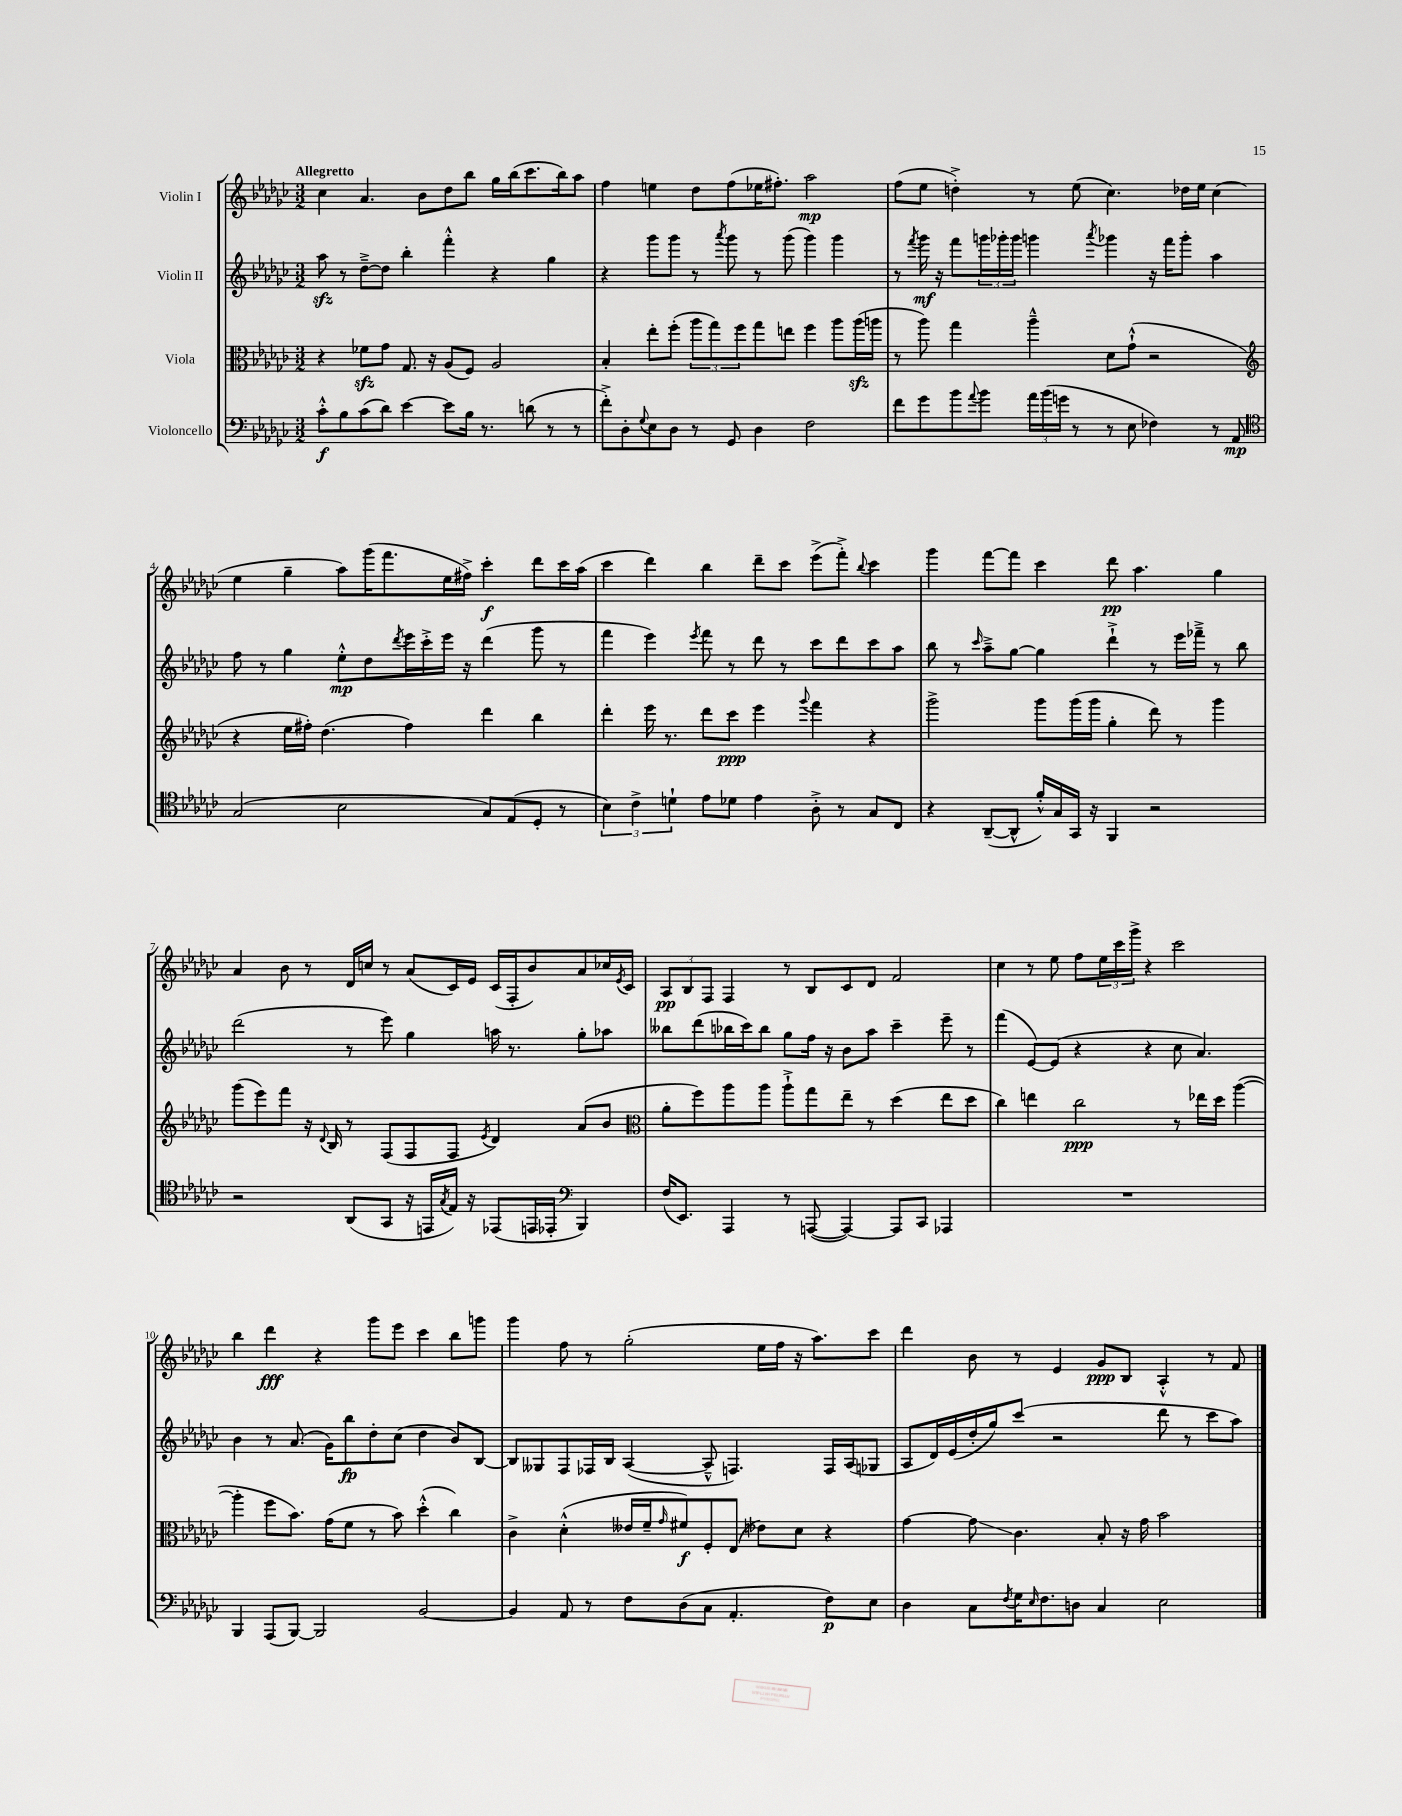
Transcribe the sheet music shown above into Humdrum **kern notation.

**kern	**kern	**kern	**kern
*staff4	*staff3	*staff2	*staff1
*clefF4	*clefC3	*clefG2	*clefG2
*k[b-e-a-d-g-c-]	*k[b-e-a-d-g-c-]	*k[b-e-a-d-g-c-]	*k[b-e-a-d-g-c-]
*M3/2	*M3/2	*M3/2	*M3/2
8c-'^^\L	4r	8aa-\	4cc-\
8B-\	.	8r	.
(8c-\	8f-\L	[8dd-~^\L	4.a-/
8d-\J)	8g-\J	8dd-\]J	.
[4e-\	8.G-/	4bb-'\	.
.	.	.	8b-\L
.	16r	.	.
8e-\]L	(8A-/L	4fff'^^\	8dd-\
16B-\Jk	8F/J)	.	8bb-\J
8.r	.	.	.
.	2A-/	4r	16gg-\LL
.	.	.	(16bb-\J
(8d\	.	.	8.ccc-\
8r	.	4gg-\	.
.	.	.	16bb-\k)
8r	.	.	8aa-\J
=	=	=	=
8f'^\L)	4B-'/	4r	4ff\
8D-'\	.	.	.
8qqG-/	.	.	.
8E-\	8ee-'\L	8ggg-\L	4ee\
8D-\J	(8ff'\J	8ggg-\J	.
8r	12aa-\L	8r	8dd-\L
.	12gg-\)	.	.
.	.	8qaaa-/	.
8GG-/	.	8ggg-\	(8ff\
.	12ff\	.	.
4D-\	8gg-\	8r	16ee-\K
.	.	.	8.ff#'\J)
.	8ee\J	(8ggg-\	.
2F\	4ff\	4ggg-\)	2aa-\
.	8aa-\L	4ggg-\	.
.	(16aa-\L	.	.
.	16aa\JJ	.	.
=	=	=	=
8f\L	8r	8r	(8ff\L
.	.	8qfff/	.
8g-\	8aa-\)	16ggg-\	8ee-\J
.	.	16r	.
8b-\	4gg-\	8fff\L	4dd'^\)
8qqa-/	.	.	.
8b-\J	.	24ggg\L	.
.	.	24ggg-'\	.
.	.	24ggg-\JJ	.
24a-\LL	4aa-~^^\	4ggg\	8r
(24b-\	.	.	.
24g\JJ	.	.	.
8r	.	.	(8ee-\
.	.	8qaaa-/	.
8r	8d-\L	4ggg-\	4.cc-\)
8E-\	(8g-`^^\J	.	.
4F-\)	2r	16r	.
.	.	16fff\LK	.
.	.	8ggg-'\J	16dd-\LL
.	.	.	16ee-\JJ
8r	.	4aa-\	(4cc-\
8AA-/	.	.	.
=	=	=	=
*clefC4	*clefG2	*	*
(2G-/	4r	8ff\	4ee-\
.	.	8r	.
.	16ee-\LL	4gg-\	4gg-~\
.	16ff#'\JJ)	.	.
.	(4.dd-\	.	.
2B-\	.	8ee-'^^\L	8aa-\L)
.	.	8dd-\	(16ggg-\K
.	.	.	8.fff\
.	.	8qddd-/	.
.	4ff#\)	16eee-\L	.
.	.	16ccc-'^\	.
.	.	16eee-\JJ	16ee-\L
.	.	16r	16ff#^\JJ)
8G-/L)	4ddd-\	(4ddd-\	4ccc-'\
(8E-/	.	.	.
8D-'/J	4bb-\	8ggg-\	8ddd-\L
8r	.	8r	16ccc-\L
.	.	.	(16aa-\JJ
=	=	=	=
6B-\)	4ddd-'\	4fff\	4ccc-\
6c-^\	.	.	.
.	16eee-\	4eee-\)	4ddd-\)
.	8.r	.	.
6d`\	.	.	.
.	.	8qeee-/	.
8e-\L	8ddd-\L	8fff\	4bb-\
8d-\J	8ccc-\J	8r	.
4e-\	4eee-\	8ddd-\	8ddd-~\L
.	.	8r	8ccc-\J
.	8qqggg-/	.	.
8A-'^\	4fff\	8ccc-\L	(8eee-^\L
8r	.	8ddd-\	8fff'^\J)
.	.	.	8qqbb-/
8G-/L	4r	8ccc-\	4ccc-\
8C-/J	.	8aa-\J	.
=	=	=	=
4r	2ggg-^\	8bb-\	4ggg-\
.	.	8r	.
.	.	16qqccc-/	.
([8AA-~/L	.	8aa-~^\L	[8fff\L
8AA-^^/]J	.	[8gg-\J	8fff\]J
16f'^^/LL)	8ggg-\L	4gg-\]	4ccc-\
16G-/	.	.	.
16GG-/JJ	(16ggg-\L	.	.
16r	16ggg-\JJ	.	.
4FF/	4gg-'\	4ddd-`^\	8ddd-\
.	.	.	4.aa-\
2r	8ddd-\)	8r	.
.	8r	16eee-\LL	.
.	.	16fff-~^\JJ	.
.	4ggg-\	8r	4gg-\
.	.	8bb-\	.
=	=	=	=
2r	(8ggg-\L	(2ddd-\	4a-/
.	8eee-\)	.	.
.	8fff\J	.	8b-\
.	16r	.	8r
.	8qqd-/	.	.
.	16B-/	.	.
(8AA-/L	8r	8r	16d-/LL
.	.	.	16cc/JJ
8GG-/J	(8F/L	8eee-\)	8r
16r	8F/	4gg-\	(8a-/L
16EE/LL	.	.	.
8qG-/	.	.	.
16E-/JJ)	8F/J	.	16c-/L)
16r	.	.	16e-/JJ
.	8qe-/	.	.
(8EE-/L	4d-/)	16aa\	(16c-/LL
.	.	8.r	16F'/J
16EE/L	.	.	8b-/)
16EE-'/JJ	.	.	.
*clefF4	*	*	*
4BBB-/)	(8a-/L	8gg-'\L	8a-/
.	8b-/J	8aa-\J	16cc-/L
.	.	.	8qe-/
.	.	.	16c-/JJ
=	=	=	=
*	*clefC3	*	*
(16F/LK	8a-'\L	8bb--\L	12A-/L
8.EE-/J)	.	.	.
.	.	.	12B-/
.	8ff\)	(8ddd-\	.
.	.	.	12F/J
4AAA-/	8aa-\	16bb-\L	4F/
.	.	16ccc-\J)	.
.	8aa-\J	8bb-\J	.
8r	8aa-`^\L	8gg-\L	8r
([8AAA/	8gg-\	16ff\Jk	8B-/L
.	.	16r	.
4AAA/_)	8ee-~\J	8b-\L	8c-/
.	8r	8aa-\J	8d-/J
8AAA/]L	(4dd-\	4ccc-~\	2f/
8CC-/J	.	.	.
4AAA-/	8ee-\L	8eee-~\	.
.	8dd-\J	8r	.
=	=	=	=
1.r	4cc-\)	(4fff\	4cc-\
.	4ee\	[8e-/L)	8r
.	.	(8e-/]J	8ee-\
.	2cc-\	4r	8ff\L
.	.	.	24ee-\L
.	.	.	24ccc-\
.	.	.	24ggg-^\JJ
.	.	4r	4r
.	8r	8cc-\	2ccc-\
.	16ee-\LL	4.a-/)	.
.	16dd-\JJ	.	.
.	([4aa-\	.	.
=	=	=	=
4BBB-/	4aa-'\]	4b-\	4bb-\
(8AAA-/L	8ff\L	8r	4ddd-\
[8BBB-/J)	8.b-\J)	(8.a-/	.
2BBB-/]	.	.	4r
.	(16g-\LK	16g-\LK)	.
.	8f\J	8bb-\	.
.	8r	8dd-'\	8ggg-\L
.	8b-\)	(8cc-\J	8eee-\J
[2BB-/	(4dd-'^^\	4dd-\	4ccc-\
.	4cc-\)	8b-/L)	8bb-\L
.	.	[8B-/J	8ggg\J
=	=	=	=
4BB-/]	4c-^\	8B-/]L	4ggg-\
.	.	8G--/	.
8AA-/	(4d-'^^\	8F/	8ff\
8r	.	16F-/L	8r
.	.	16B-/JJ	.
8F\L	16e--/LL	([4A-/	(2gg-'\
.	16f~/J	.	.
.	16qqg-/	.	.
(8D-\	8f#/)	.	.
8C-\J	8F'/	8A-~^^/]	.
4.AA-'/	(8E-/J	4.F/)	.
.	8e-\L)	.	16ee-\LL
.	.	.	16ff\JJ
.	8d-\J	.	16r
.	.	.	8.aa-\L)
8F\L)	4r	16F/LL	.
.	.	(16A-/J	.
8E-\J	.	8G-/J	8ccc-\J
=	=	=	=
4D-\	[4g-\	8A-/L	4ddd-\
.	.	16d-/L)	.
.	.	(16e-/	.
8C-\L	8g-\]	16dd-'/	8b-\
.	.	16gg-/J)	.
8qF/	.	.	.
16G-\K	4.c-\	(8ccc-/J	8r
16qqE-/	.	.	.
8.F\	.	.	.
.	.	2r	4e-/
8D\J	.	.	.
4C-/	8B-'/	.	8g-/L
.	16r	.	8B-/J
.	16g-\	.	.
2E-\	2b-\	8ddd-\	4A-'^^/
.	.	8r	.
.	.	8ccc-\L	8r
.	.	8aa-\J)	8f/
==	==	==	==
*-	*-	*-	*-
